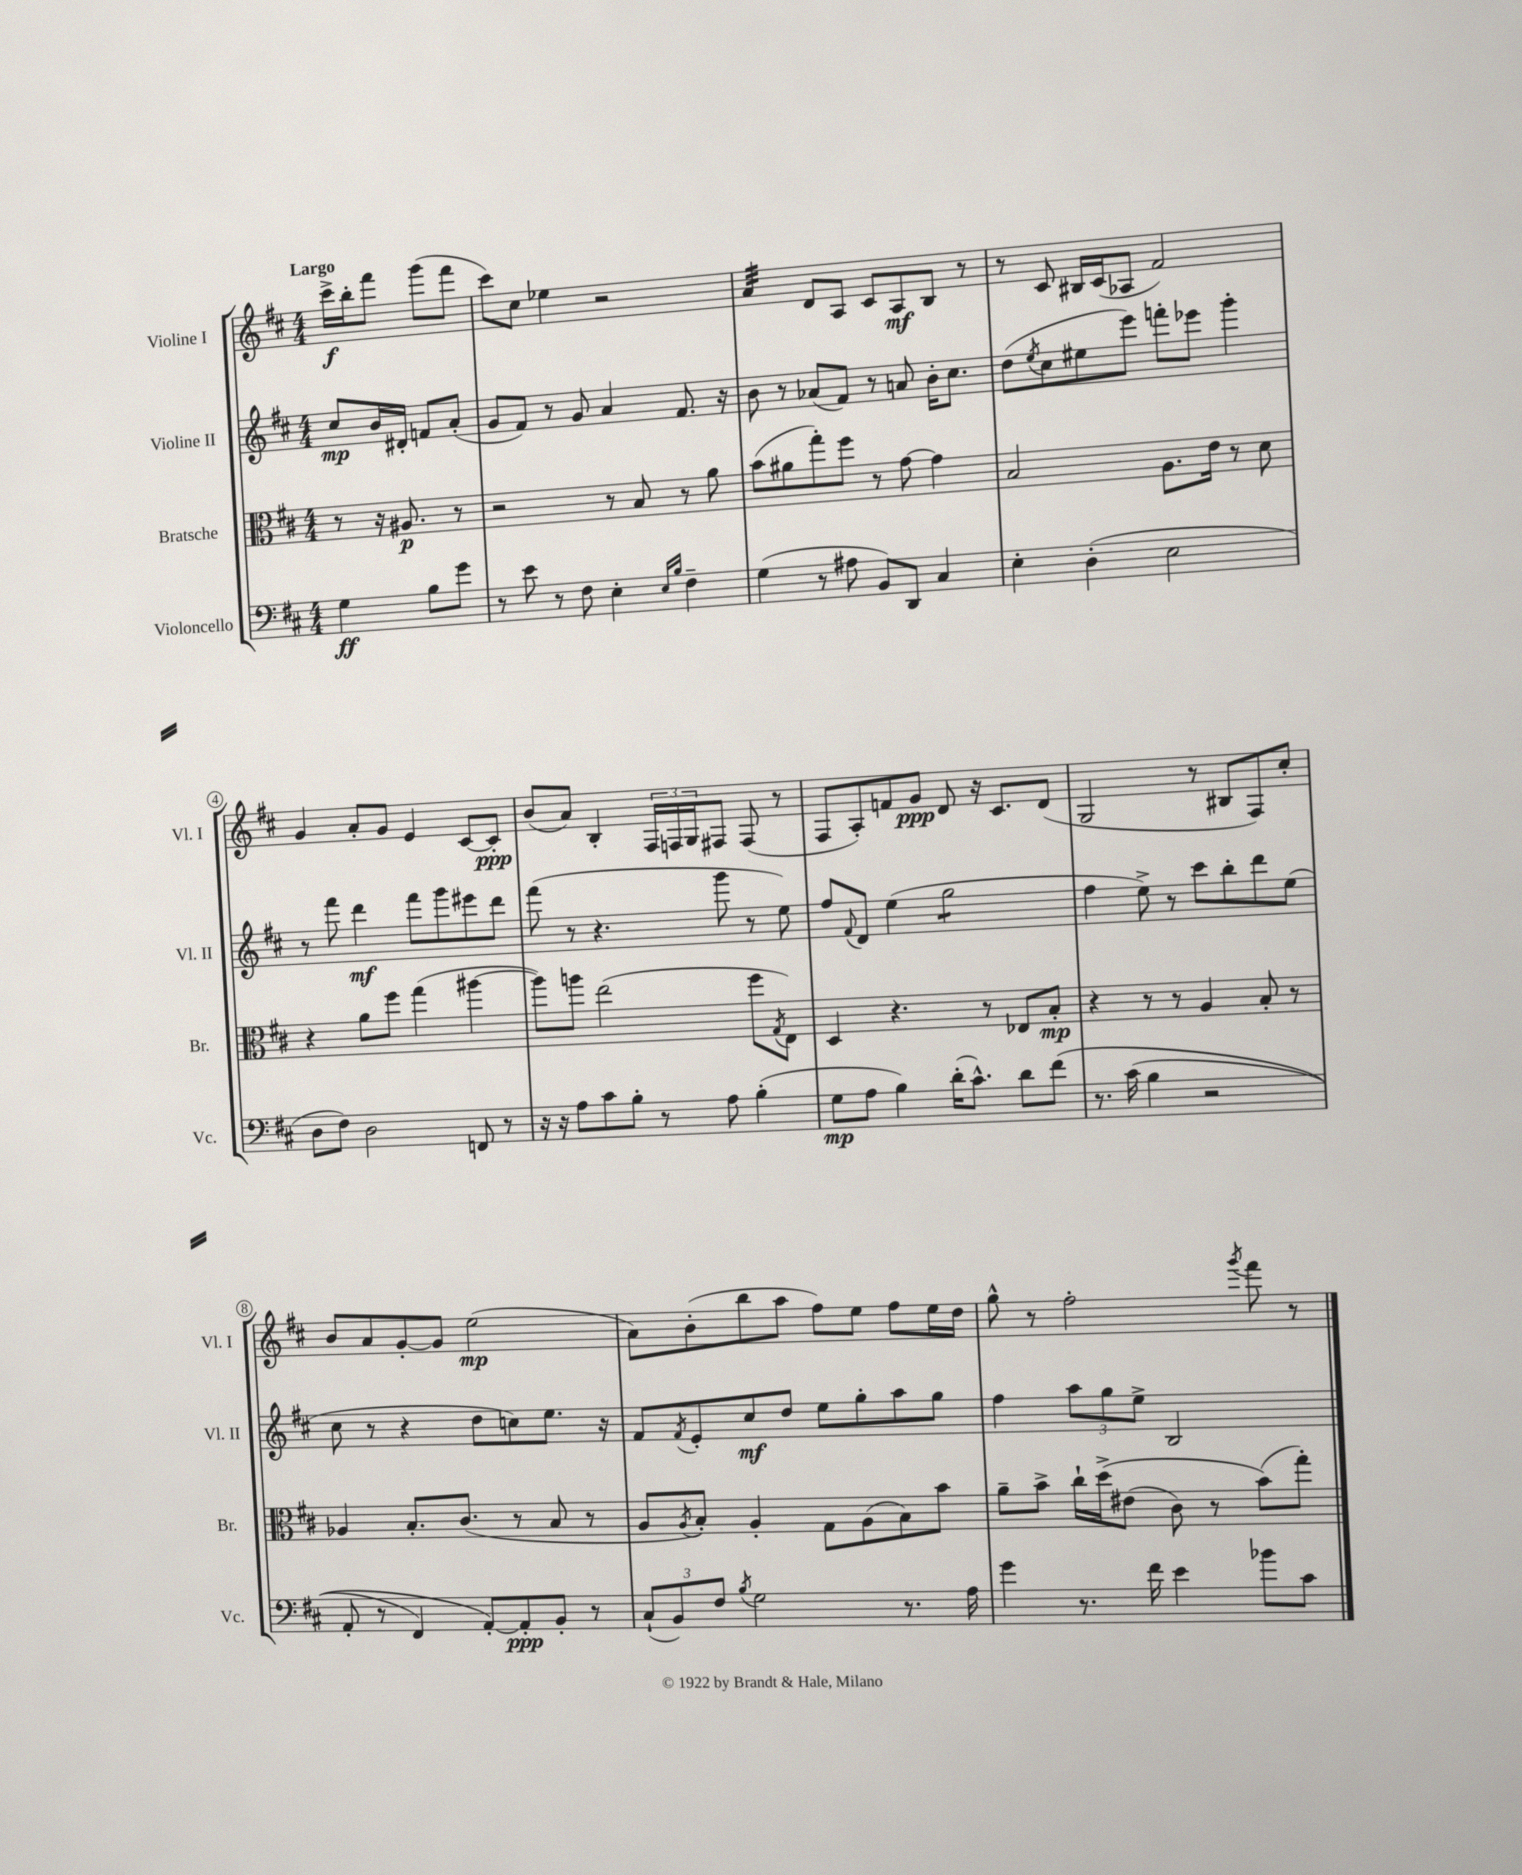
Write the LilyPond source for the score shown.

<<
\new StaffGroup <<
\new Staff = "s0" \with { instrumentName = "Violine I" shortInstrumentName = "Vl. I" } {
    \clef treble \key d \major \numericTimeSignature \time 4/4 \partial 2 \tempo "Largo"
    cis'''16->\f b''16-. fis'''8 g'''8( fis'''8 |
    cis'''8) cis''8 ees''4 r2 |
    a'4:32 d'8 a8 cis'8 a8\mf b8 r8 |
    r8 cis'8 bis16 cis'16( aes8 fis'2) |
    g'4 a'8-. g'8 e'4 cis'8~ cis'8-.\ppp |
    b'8( a'8) b4-. \tuplet 3/2 { fis16 f16 g16 } fis8 fis8( r8 |
    fis8 a8-.) f'8 g'8\ppp d'8 r16 cis'8. d'8( |
    g2 r8 bis8 fis8) cis''8-. |
    b'8 a'8 g'8~-. g'8 e''2\mp( |
    a'8) b'8-.( b''8 a''8 fis''8) e''8 fis''8 e''16 d''16 |
    g''8-^ r8 fis''2-. \acciaccatura { g'''8 } fis'''8 r8 \bar "|." |
}
\new Staff = "s1" \with { instrumentName = "Violine II" shortInstrumentName = "Vl. II" } {
    \clef treble \key d \major \numericTimeSignature \time 4/4 \partial 2
    cis''8\mp b'16 dis'16-. f'8 a'8-.( |
    g'8 fis'8) r8 g'8 a'4 fis'8. r16 |
    b'8 r8 aes'8( fis'8) r8 a'8 b'16-. cis''8. |
    d''8( \acciaccatura { e''8 } cis''8 eis''8 e'''8) f'''8-. ees'''8 g'''4-. |
    r8 fis'''8 d'''4\mf fis'''8 g'''8 eis'''8 d'''8 |
    fis'''8( r8 r4. g'''8 r8 e''8) |
    fis''8 \appoggiatura { fis'8 } d'8 e''4( g''2:8 |
    fis''4 e''8->) r8 cis'''8 b''8-. d'''8 e''8( |
    cis''8 r8 r4 d''8 c''8) e''8. r16 |
    fis'8 \acciaccatura { fis'8 } e'8-. cis''8\mf d''8 e''8 g''8-. a''8 g''8 |
    fis''4 \tuplet 3/2 { a''8 g''8 e''8-> } b2 \bar "|." |
}
\new Staff = "s2" \with { instrumentName = "Bratsche" shortInstrumentName = "Br." } {
    \clef alto \key d \major \numericTimeSignature \time 4/4 \partial 2
    r8 r16 ais8.\p r8 |
    r2 r8 b8 r8 a'8 |
    b'8( ais'8 g''8-.) fis''8 r8 g'8~ g'4 |
    b2 a8. e'16 r8 d'8 |
    r4 a'8 fis''8 g''4( ais''4~ |
    ais''8) a''8 e''2( fis''8 \acciaccatura { g8 } e8) |
    d4 r4. r8 ees8 b8-.\mp |
    r4 r8 r8 a4 b8-. r8 |
    aes4 b8.-. cis'8.( r8 b8 r8 |
    a8 \acciaccatura { a8 } b8-.) a4-. g8 a8( b8) b'8 |
    a'8-- b'8-> cis''16-! d''16->\( eis'8( cis'8) r8 b'8(\) g''8-.) \bar "|." |
}
\new Staff = "s3" \with { instrumentName = "Violoncello" shortInstrumentName = "Vc." } {
    \clef bass \key d \major \numericTimeSignature \time 4/4 \partial 2
    g4\ff b8 g'8 |
    r8 e'8 r8 fis8 e4-. \grace { e16 b16 } fis4-- |
    g4( r8 ais8 b,8) d,8 cis4 |
    e4-. d4-.( e2 |
    d8 fis8) d2 f,8 r8 |
    r16 r16 a8 cis'8 b8-. r8 a8 b4-.( |
    g8\mp a8 b4) d'16-.( cis'8.-^) d'8 fis'8\( |
    r8. cis'16( b4 r2 |
    a,8-. r8 fis,4) a,8~-.\) a,8-.\ppp b,8-. r8 |
    \tuplet 3/2 { cis8-!( b,8) fis8 } \acciaccatura { b8 } g2 r8. a16 |
    g'4 r8. fis'16 e'4 bes'8 cis'8 \bar "|." |
}
>>
>>
\layout { \context { \Score \override BarNumber.stencil = #(make-stencil-circler 0.1 0.3 ly:text-interface::print) } }
